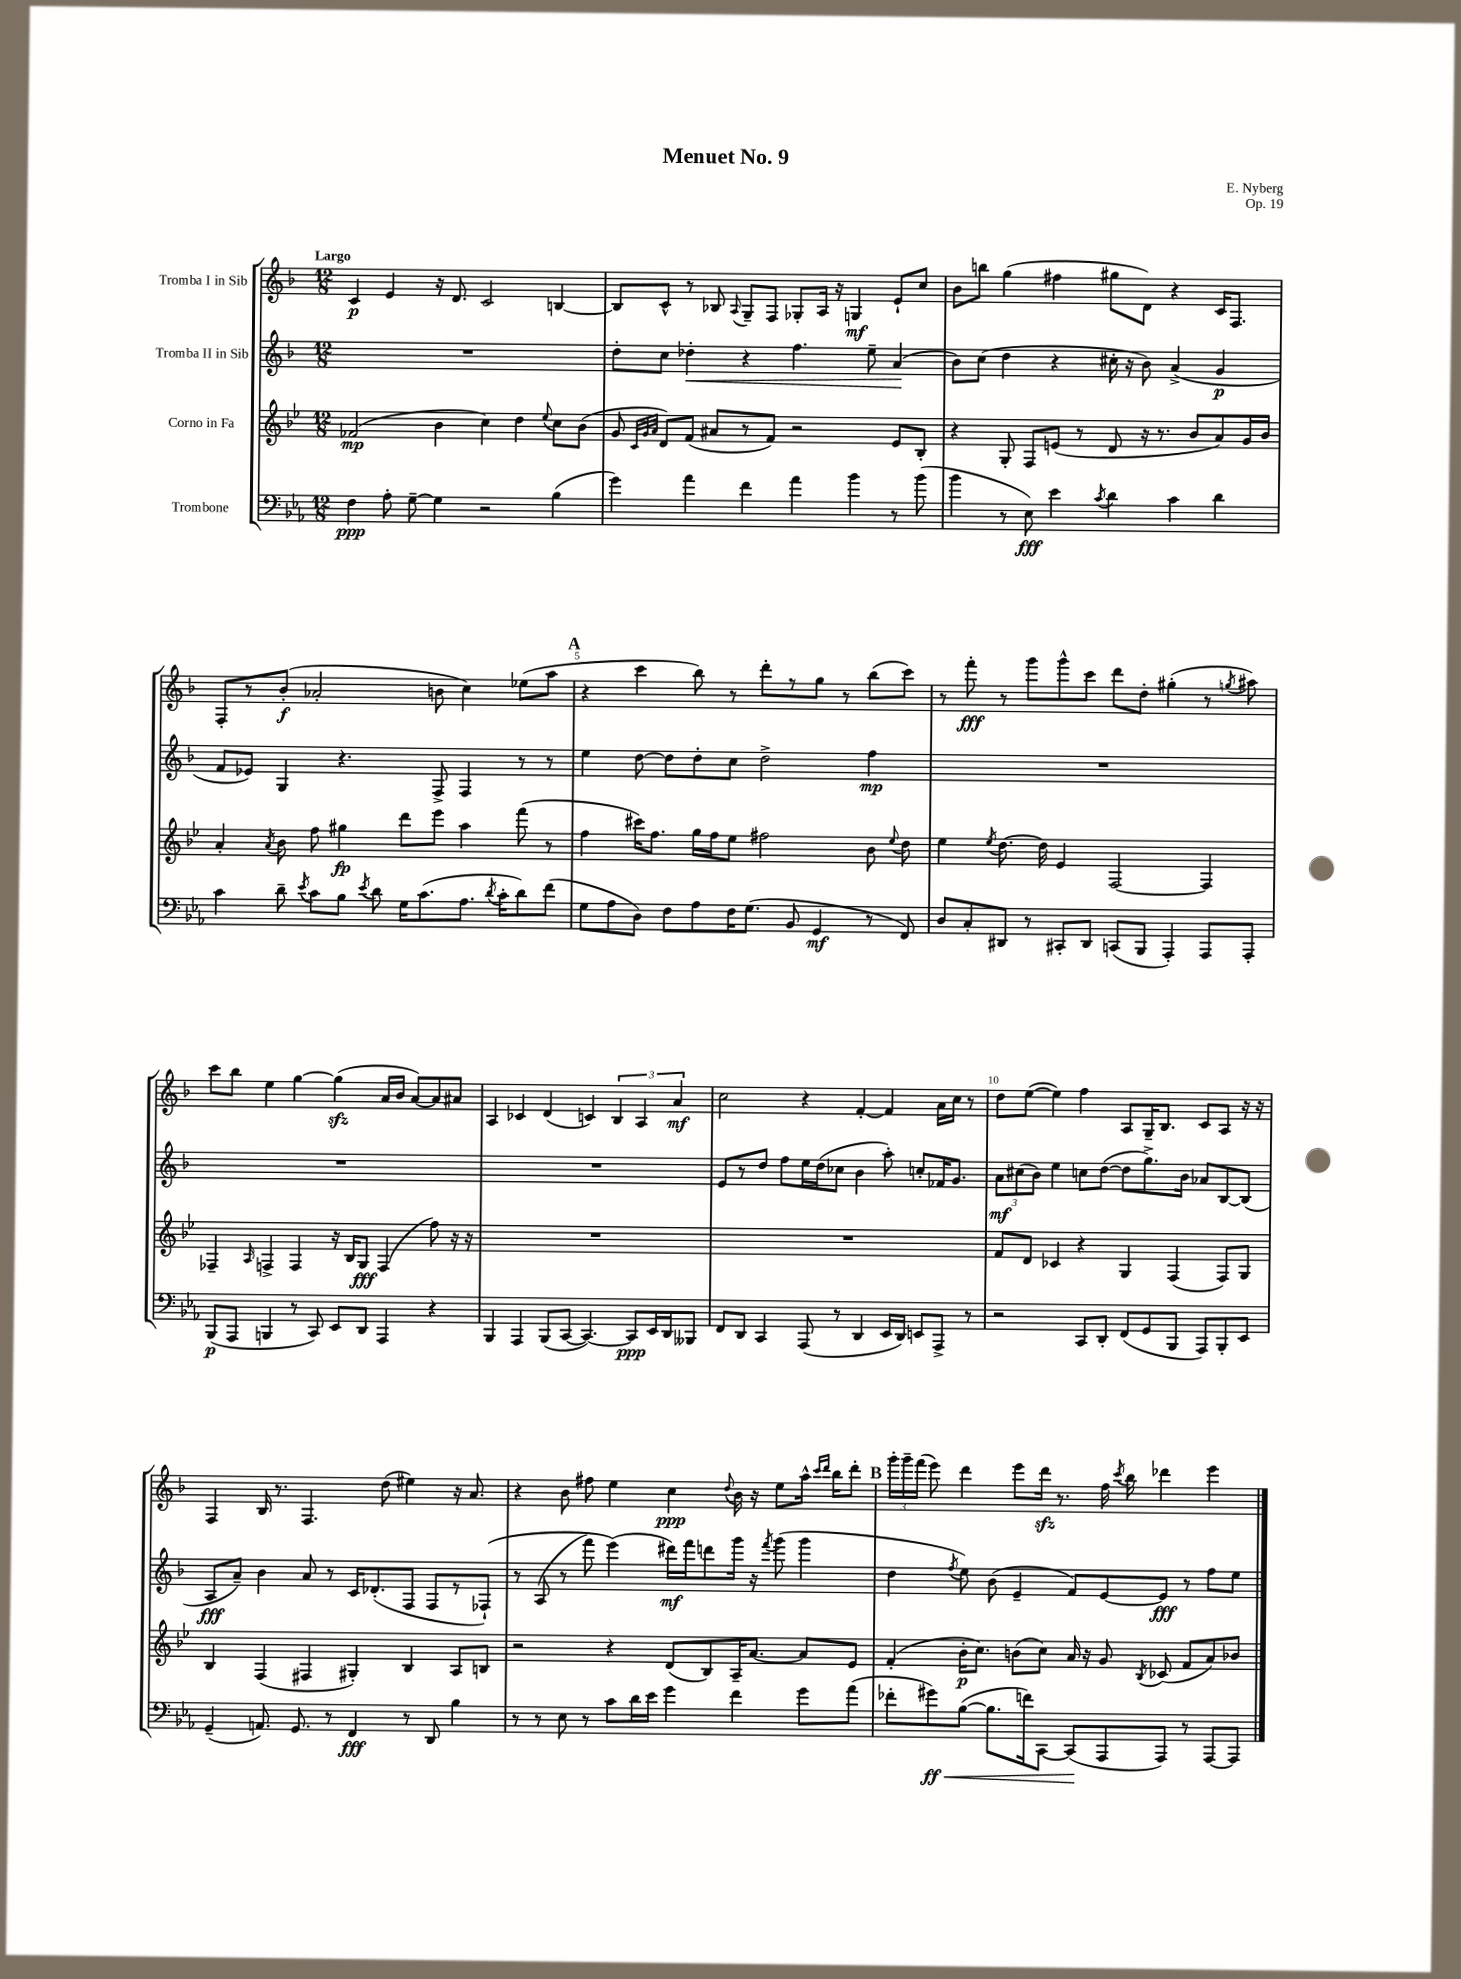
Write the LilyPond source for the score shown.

\header { title = "Menuet No. 9" composer = "E. Nyberg" opus = "Op. 19" }
<<
\new StaffGroup <<
\new Staff = "s0" \with { instrumentName = "Tromba I in Sib" } {
    \clef treble \key f \major \numericTimeSignature \time 12/8 \tempo "Largo"
    \autoBeamOff c'4\p e'4 r16 d'8. c'2 b4~ |
    b8[ c'8]-^ r8 bes8 \appoggiatura { a8 } g8[-- f8] ges8[-. a16] r16 g4\mf e'8[-! c''8] |
    bes'8[ b''8] g''4( fis''4 gis''8[ d'8]) r4 c'16[ f8.] |
    f8[-. r8 bes'8]-.\f( aes'2-. b'8 c''4) ees''8[( a''8] |
    \mark \markup { \bold "A" } r4 c'''4 bes''8) r8 d'''8[-. r8 g''8] r8 bes''8[( c'''8]) |
    r8 f'''8-.\fff r8 g'''8[ g'''8-^ c'''8] d'''8[ d''8]-. gis''4-.( r8 \acciaccatura { g''8 } ais''8) |
    c'''8[ bes''8] e''4 g''4~ g''4\sfz( a'16[ bes'16] a'8[~) a'8 ais'8] |
    a4 ces'4 d'4( c'4) \tuplet 3/2 { bes4 a4 a'4\mf } |
    c''2 r4 f'4~-. f'4 a'16[ c''16] r8 |
    d''8[ e''8]~( e''4) f''4 a8[ g16-- bes8.] c'8[ a8] r16 r16 |
    f4 bes16 r8. f4. d''8( eis''4) r16 a'8. |
    r4 bes'8 fis''8 e''4 c''4\ppp \appoggiatura { d''8 } bes'16 r16 e''8[ a''16]-^ \grace { c'''16[ d'''16] } bes''16[ d'''8]-. |
    \mark \markup { \bold "B" } \tuplet 3/2 { g'''16[-. g'''16-- f'''16]( } e'''8) d'''4 e'''8[ d'''16]\sfz r8. f''16 \acciaccatura { c'''8 } bes''16 des'''4 e'''4 \bar "|." |
}
\new Staff = "s1" \with { instrumentName = "Tromba II in Sib" } {
    \clef treble \key f \major \numericTimeSignature \time 12/8
    \autoBeamOff R1. |
    d''8[-. c''8] des''4-.\< r4 f''4. e''8-- a'4\!( |
    bes'8[) c''8]( d''4 r4 cis''16-. r16 bes'8) a'4->( g'4\p |
    f'8[ ees'8]) g4 r4. f8-> f4 r8 r8 |
    \mark \markup { \bold "A" } e''4 d''8~ d''8[ d''8-. c''8] d''2-> f''4\mp |
    R1. |
    R1. |
    R1. |
    e'8[ r8 d''8] f''8[ e''16 d''16( ces''8] bes'4 a''8-.) c''8[-. fes'16 g'8.] |
    \tuplet 3/2 { a'8[\mf cis''8( bes'8]) } e''4 c''8[ d''8]~( d''8[ g''8.->) bes'16] aes'8[ bes8~ bes8]( |
    a8[\fff a'8]--) bes'4 a'8 r8 c'16[ des'8.-.( f8] f8[ r8 fes8]-!)\( |
    r8 a8( r8 f'''8) e'''4(\) dis'''16[\mf) f'''16 d'''8 g'''16] r16 \acciaccatura { f'''8 } g'''8( g'''4 |
    \mark \markup { \bold "B" } d''4 \acciaccatura { f''8 } e''8) bes'8( e'4-- f'8[) e'8~ e'8]\fff r8 f''8[ e''8] \bar "|." |
}
\new Staff = "s2" \with { instrumentName = "Corno in Fa" } {
    \clef treble \key bes \major \numericTimeSignature \time 12/8
    \autoBeamOff fes'2\mp( bes'4 c''4) d''4 \appoggiatura { ees''8 } c''8[ bes'8]( |
    g'8 \grace { c'32[ g'32 a'32] } d'8[) f'8]( ais'8[ r8 f'8]) r2 ees'8[ bes8]-. |
    r4 g8-. f8[ e'8]( r8 d'8 r16 r8. bes'8[ a'8) g'16 bes'16] |
    a'4-. \acciaccatura { a'8 } bes'8 f''8 gis''4\fp d'''8[ ees'''8] a''4 f'''8( r8 |
    \mark \markup { \bold "A" } f''4 cis'''16[) f''8.] g''16[ f''16 ees''8] fis''2 bes'8 \appoggiatura { ees''8 } d''8 |
    ees''4 \acciaccatura { ees''8 } d''8.~ d''16 ees'4 f2~ f4 |
    fes4-- \grace { a16 } f4-> f4 r16 bes16[ g8]\fff f4( f''8) r16 r16 |
    R1. |
    R1. |
    f'8[ d'8] ces'4 r4 g4 f4( f8[) g8] |
    bes4 f4( fis4 gis4-.) bes4 a8[ b8] |
    r2 r4 d'8[( bes8) a16-- a'8.]~ a'8[ ees'8] |
    \mark \markup { \bold "B" } f'4-.( bes'16[-.\p c''8.]) b'8[( c''8]) a'16 r16 g'8 \acciaccatura { bes8 } ces'8( f'8[ a'8) bes'8] \bar "|." |
}
\new Staff = "s3" \with { instrumentName = "Trombone" } {
    \clef bass \key ees \major \numericTimeSignature \time 12/8
    \autoBeamOff f4\ppp aes8-. g8~-- g4 r2 bes4( |
    g'4) aes'4 f'4 aes'4 bes'4 r8 bes'8( |
    bes'4 r8 ees8\fff) ees'4 \acciaccatura { c'8 } d'4 c'4 d'4 |
    c'4 d'8-- \acciaccatura { ees'8 } c'8[ bes8] \acciaccatura { ees'8 } d'8 g16[ c'8.( aes8.] \acciaccatura { d'8 } c'16[-. d'8) f'8]( |
    \mark \markup { \bold "A" } g8[ aes8 d8]) f8[ aes8 f16 g8.]( bes,8 g,4\mf r8 f,8) |
    d8[ c8-. dis,8] r8 cis,8[-. dis,8] c,8[( bes,,8] aes,,4-.) aes,,8[ aes,,8]-. |
    bes,,8[\p( aes,,8] b,,4 r8 c,8) ees,8[ d,8] aes,,4 r4 |
    bes,,4 aes,,4 bes,,8[( c,8]~ c,4.~) c,8[\ppp ees,16 d,16 beses,,8] |
    f,8[ d,8] c,4 aes,,8( r8 d,4 ees,16[ d,16]) e,8[ aes,,8]-> r8 |
    r2 c,8[ d,8]-. f,8[( g,8 bes,,8] aes,,8[) bes,,8-. ees,8] |
    g,4--( a,8.) g,8. r8 f,4\fff r8 d,8 bes4 |
    r8 r8 ees8 r8 c'8[ d'16 ees'16] g'4 f'4 g'8[ aes'8]( |
    \mark \markup { \bold "B" } fes'8[-. gis'8\ff\<) bes8]~( bes8.[ f'16) c,8]~ c,8[\!( aes,,8 aes,,8]) r8 aes,,8[~ aes,,8] \bar "|." |
}
>>
>>
\layout { \context { \Score \override BarNumber.break-visibility = ##(#f #t #t) barNumberVisibility = #(every-nth-bar-number-visible 5) } }
